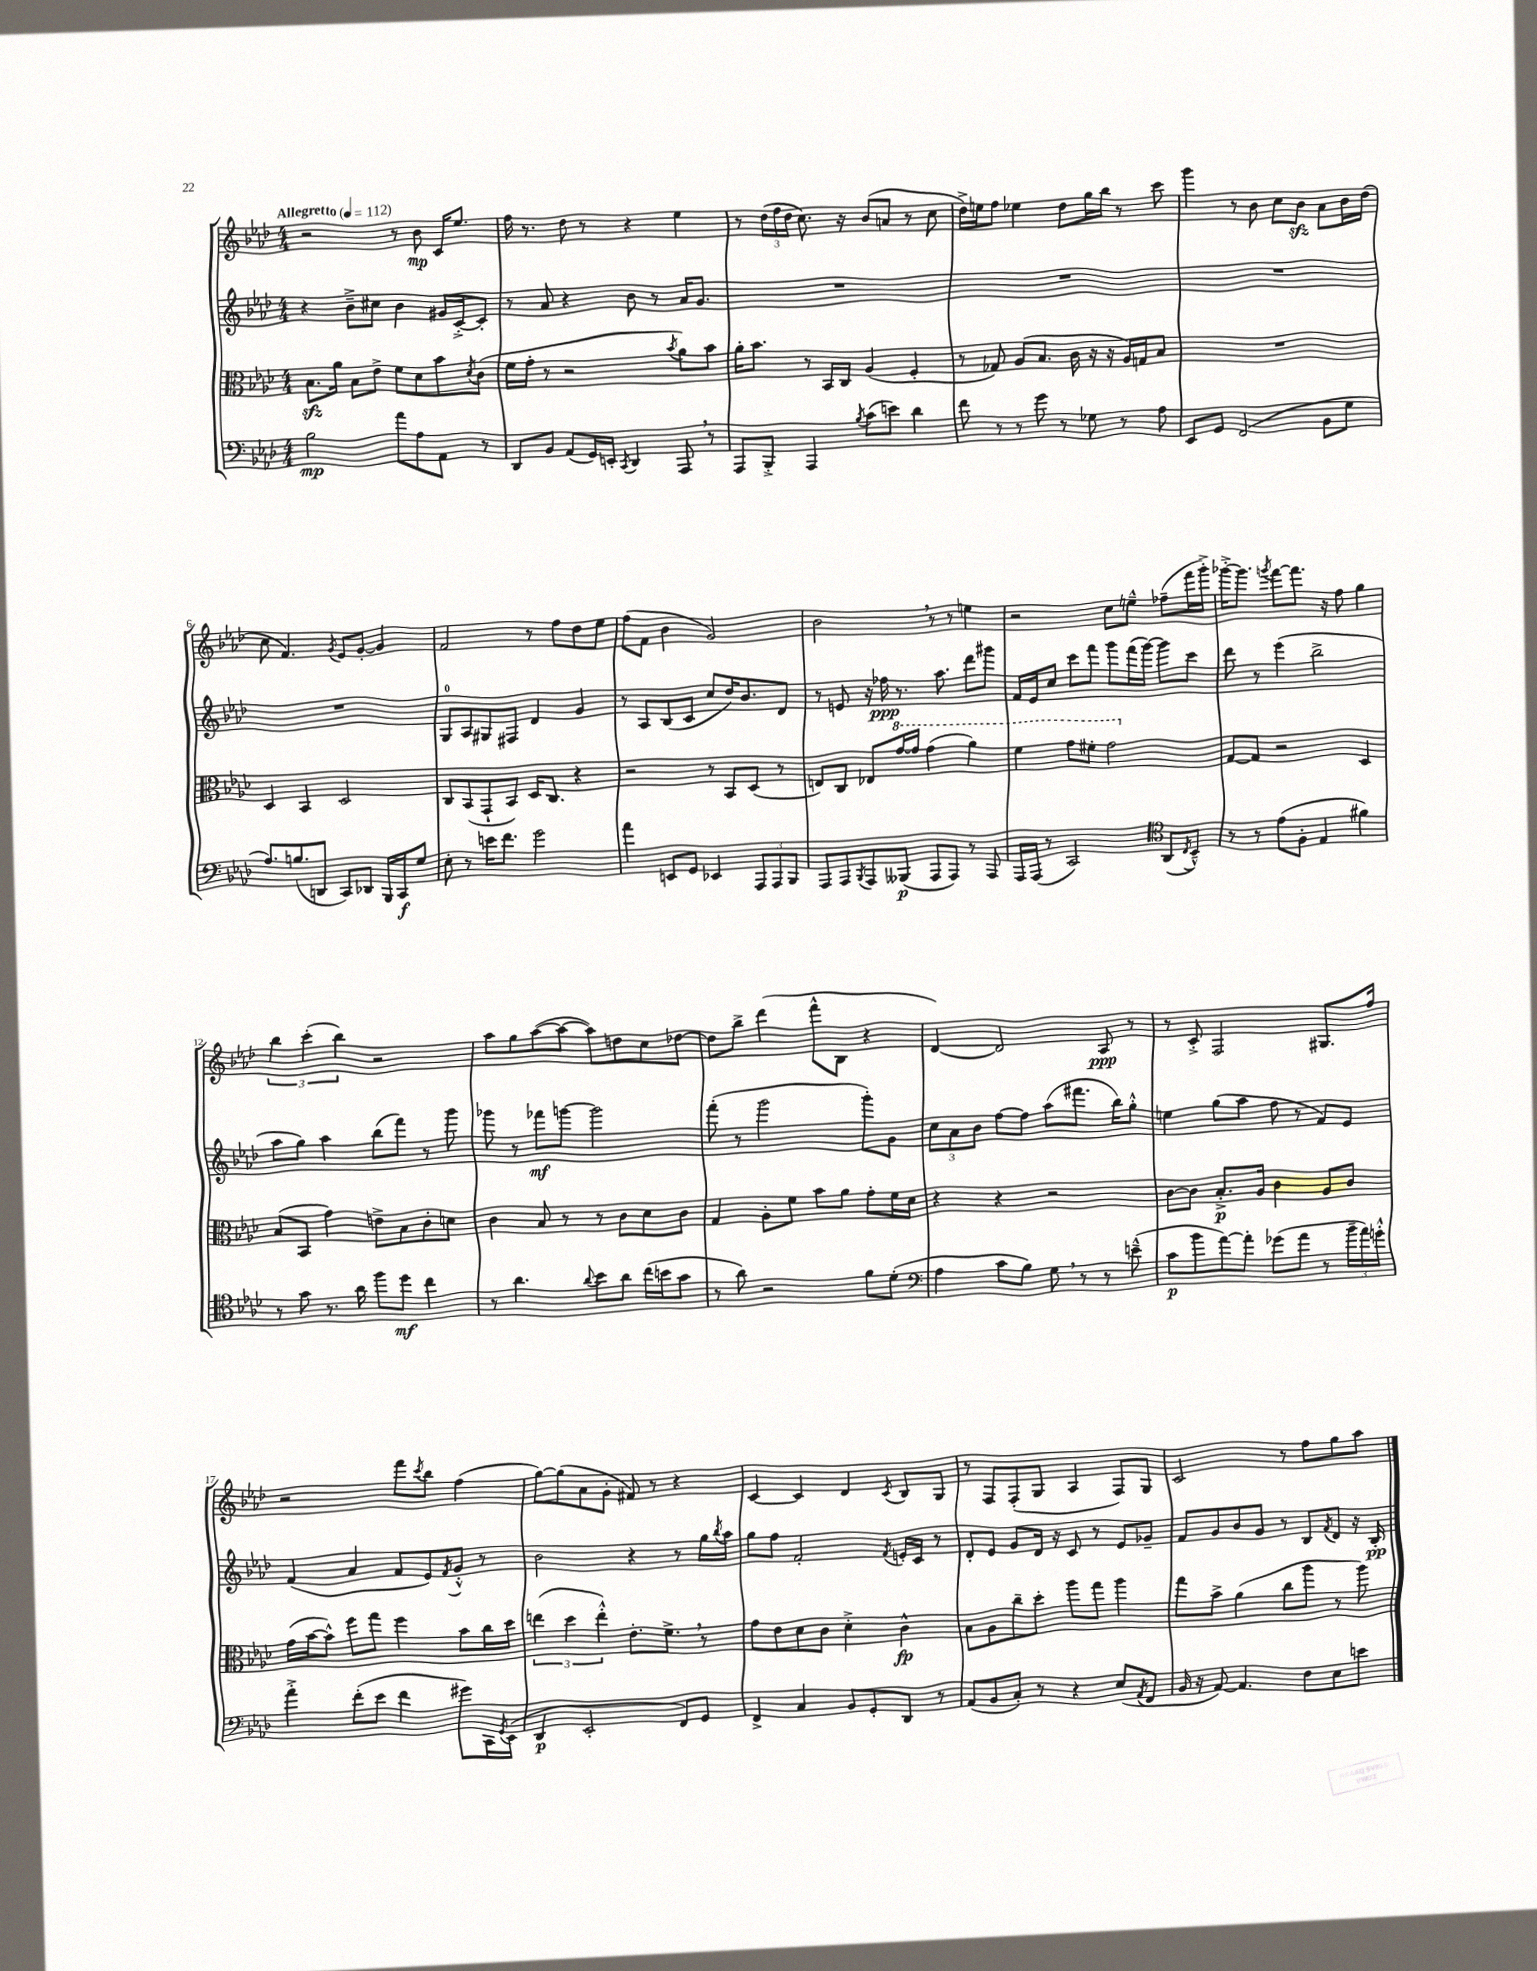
<<
\new StaffGroup <<
\new Staff = "s0" {
    \clef treble \key aes \major \numericTimeSignature \time 4/4 \tempo "Allegretto" 4 = 112
    r2 r8 bes'8\mp c'16 ees''8. |
    f''16 r8. des''8 r8 r4 ees''4 |
    r8 \tuplet 3/2 { des''16( f''16 des''16 } c''8.) r16 bes'8( a'8 r8 c''8 |
    des''16->) e''16 f''8 ees''4 des''8 g''16 bes''16 r8 c'''8 |
    g'''4 r8 bes'8 c''8 bes'8\sfz aes'8 bes'16 des''16( |
    c''8 f'4.) \acciaccatura { g'8 } ees'8 g'8~-. g'4 |
    f'2 r8 f''8 des''8 ees''8 |
    f''8( f'8 bes'4 g'2) |
    bes'2 \breathe r8 r8 e''4 |
    r2 c''8 e''8---^ fes''8--( f'''16 g'''16-.->) |
    ges'''16~-.-> ges'''8. \acciaccatura { g'''8 } f'''8~ f'''8. r16 f''8 g''4 |
    \tuplet 3/2 { bes''4 c'''4-.( bes''4) } r2 |
    aes''8 g''8 aes''8~( aes''8~ aes''8) d''8 c''8 des''8~ |
    des''8 bes''8-> des'''4( f'''8-^ bes8 r4 |
    des'4~) des'2 aes8\ppp r8 |
    r8 c'8-.-> f2 gis8. f''16 |
    r2 f'''8 \acciaccatura { c'''8 } bes''8 f''4( |
    g''8~) g''8( aes'8 g'8-. fis'8) r8 r4 |
    c'4~ c'4 des'4 \acciaccatura { c'8 } bes8 g8 |
    r8 f8 f8-.( g8 aes4 f8) g8 |
    c'2 r8 f''8 g''8 aes''8 \bar "|." |
}
\new Staff = "s1" {
    \clef treble \key aes \major \numericTimeSignature \time 4/4
    r4 bes'8---> cis''8 bes'4 gis'16 c'16~-.-> c'8-. |
    r8 aes'8 r4 bes'8 r8 aes'16 g'8. |
    R1 |
    R1 |
    R1 |
    R1 |
    g8-0 aes8 gis8 fis8 des'4 g'4 |
    r8 aes8 bes8( c'8 c''8 des''16) bes'8. des'8 |
    r8 e'8 r16 fes''16\ppp r8. aes''8. des'''8 gis'''8 |
    f'16 ees'16 c''8 c'''8 f'''8 g'''8 f'''16( g'''16~) g'''8 c'''8 |
    des'''8 r8 ees'''4( bes''2-> |
    aes''8 g''8) aes''4 bes''8( f'''8) r8 g'''8 |
    ges'''8 r8 fes'''8\mf g'''8~ g'''2 |
    f'''8-.( r8 g'''2 g'''8-.) g'8 |
    \tuplet 3/2 { c''8 aes'8 bes'8 } f''8~ f''8 aes''8( fis'''8. bes''16) g''8-.-^ |
    e''4 g''8( aes''8 f''8 r8 f'8) ees'8 |
    f'4( aes'4 f'8 ees'8) \acciaccatura { f'8 } g'8-.-^ r8 |
    bes'2 r4 r8 g''16 \acciaccatura { bes''8 } aes''16 |
    g''8 f''8 f'2-. \acciaccatura { f'8 } e'16-. c'16 r8 |
    des'8-. ees'8 g'8 des'16 r16 c'8 r8 ees'8 ges'8-- |
    f'8 g'8 bes'8 g'8 r8 bes8 \acciaccatura { f'8 } des'8 r16 bes16-.\pp \bar "|." |
}
\new Staff = "s2" {
    \clef alto \key aes \major \numericTimeSignature \time 4/4
    bes8.\sfz aes'16 bes8 ees'8-> f'8 des'8 bes'8 \acciaccatura { des'8 } c'8( |
    f'16 g'16-. r8 r2 \acciaccatura { bes'8 } aes'8) bes'8 |
    aes'16-. bes'8. r8 bes,16 c16 aes4( f4-. |
    r8 ges8) aes8( bes8. c'16 r16 r16 aes16) g16 bes8 |
    R1 |
    des4 bes,4 des2 |
    c8 bes,8( g,8-! bes,8) des16 c8. r4 |
    r2 r8 bes,8 des8( r8 |
    e8) c8 ees8 \ottava #1 g''16~ g''16 g''4( aes''4) |
    f''4 g''8 fis''8-. g''2 \ottava #0 |
    g8~ g8 r2 des4 |
    bes8( bes,8 g'4) e'8-> bes8 c'8-. d'8 |
    c'4 bes8 r8 r8 c'8 des'8 c'8 |
    g4 aes8-. f'8 bes'8 aes'8 g'8-. f'16 des'16 |
    r4 r4 r2 |
    c'8~ c'8 bes8.-.->\p aes16 c'4 aes8 c'8 |
    g'16( bes'16~ bes'8-^) f''8 g''8 f''4 bes'8 c''16 des''16 |
    \tuplet 3/2 { e''4( des''4 e''4-.-^) } ees'8.-. f'8.-> \breathe r8 |
    g'8 ees'8 des'8 c'8 des'4-.-> c'4-^\fp |
    bes8 aes8 c''8-- des''8-. aes''8 g''8 aes''4 |
    g''8 bes'8-> aes'4( c''8 aes''8 r8 aes''8) \bar "|." |
}
\new Staff = "s3" {
    \clef bass \key aes \major \numericTimeSignature \time 4/4
    bes2\mp aes'8 aes8 aes,8 r8 |
    des,8 bes,8 aes,8( g,16) e,16-. \acciaccatura { c,8 } des,4 aes,,8 \breathe r8 |
    aes,,8 bes,,8-.-> aes,,4 \acciaccatura { bes8 } c'8( e'8) des'4 |
    f'8 r8 r8 g'8 r8 ges8 r8 aes8 |
    ees,8 g,8 f,2( bes,8 g8 |
    aes8.) b8.( d,8 c,8) des,8 bes,,16 c,16\f g8 |
    ees8-. r8 e'16 f'8. g'2 |
    aes'4 e,8 g,8 ees,4 \tuplet 3/2 { aes,,8 aes,,8 bes,,8 } |
    aes,,8 aes,,8 \acciaccatura { bes,,8 } aes,,8 beses,,8\p( aes,,8 aes,,8) r8 aes,,8 |
    aes,,16 aes,,16( r8 c,2) \clef tenor aes,8( \acciaccatura { c8 } bes,8---^) |
    r8 r8 ees'8( f8-. ees4 fis'4) |
    r8 g'8 r8. aes'16 f''8 des''8\mf c''4 |
    r8 aes'4. \appoggiatura { aes'8 } bes'8 aes'8 c''16( b'16 g'8 |
    r8 aes'8) r2 f'8 des'8-.( |
    \clef bass aes4 c'8 bes8) g8 \breathe r8 r8 e'8---^( |
    c'8\p bes'8 aes'8~) aes'8-. ges'8( aes'8 r8 \tuplet 3/2 { bes'16-- aes'16) g'16-.-^ } |
    aes'4-.-> f'8-.( ees'8 f'4 gis'8) c,16 \acciaccatura { g,8 } ees,16( |
    des,4\p ees,2-. f,8) g,8 |
    f,4-> c4 bes,8 g,8-. des,8 r8 |
    aes,8( bes,8 c8-.) r8 r4 ees8( \acciaccatura { aes,8 } f,8 |
    bes,16 r16 aes,8~) aes,4. f8 ees8 e'8 \bar "|." |
}
>>
>>
